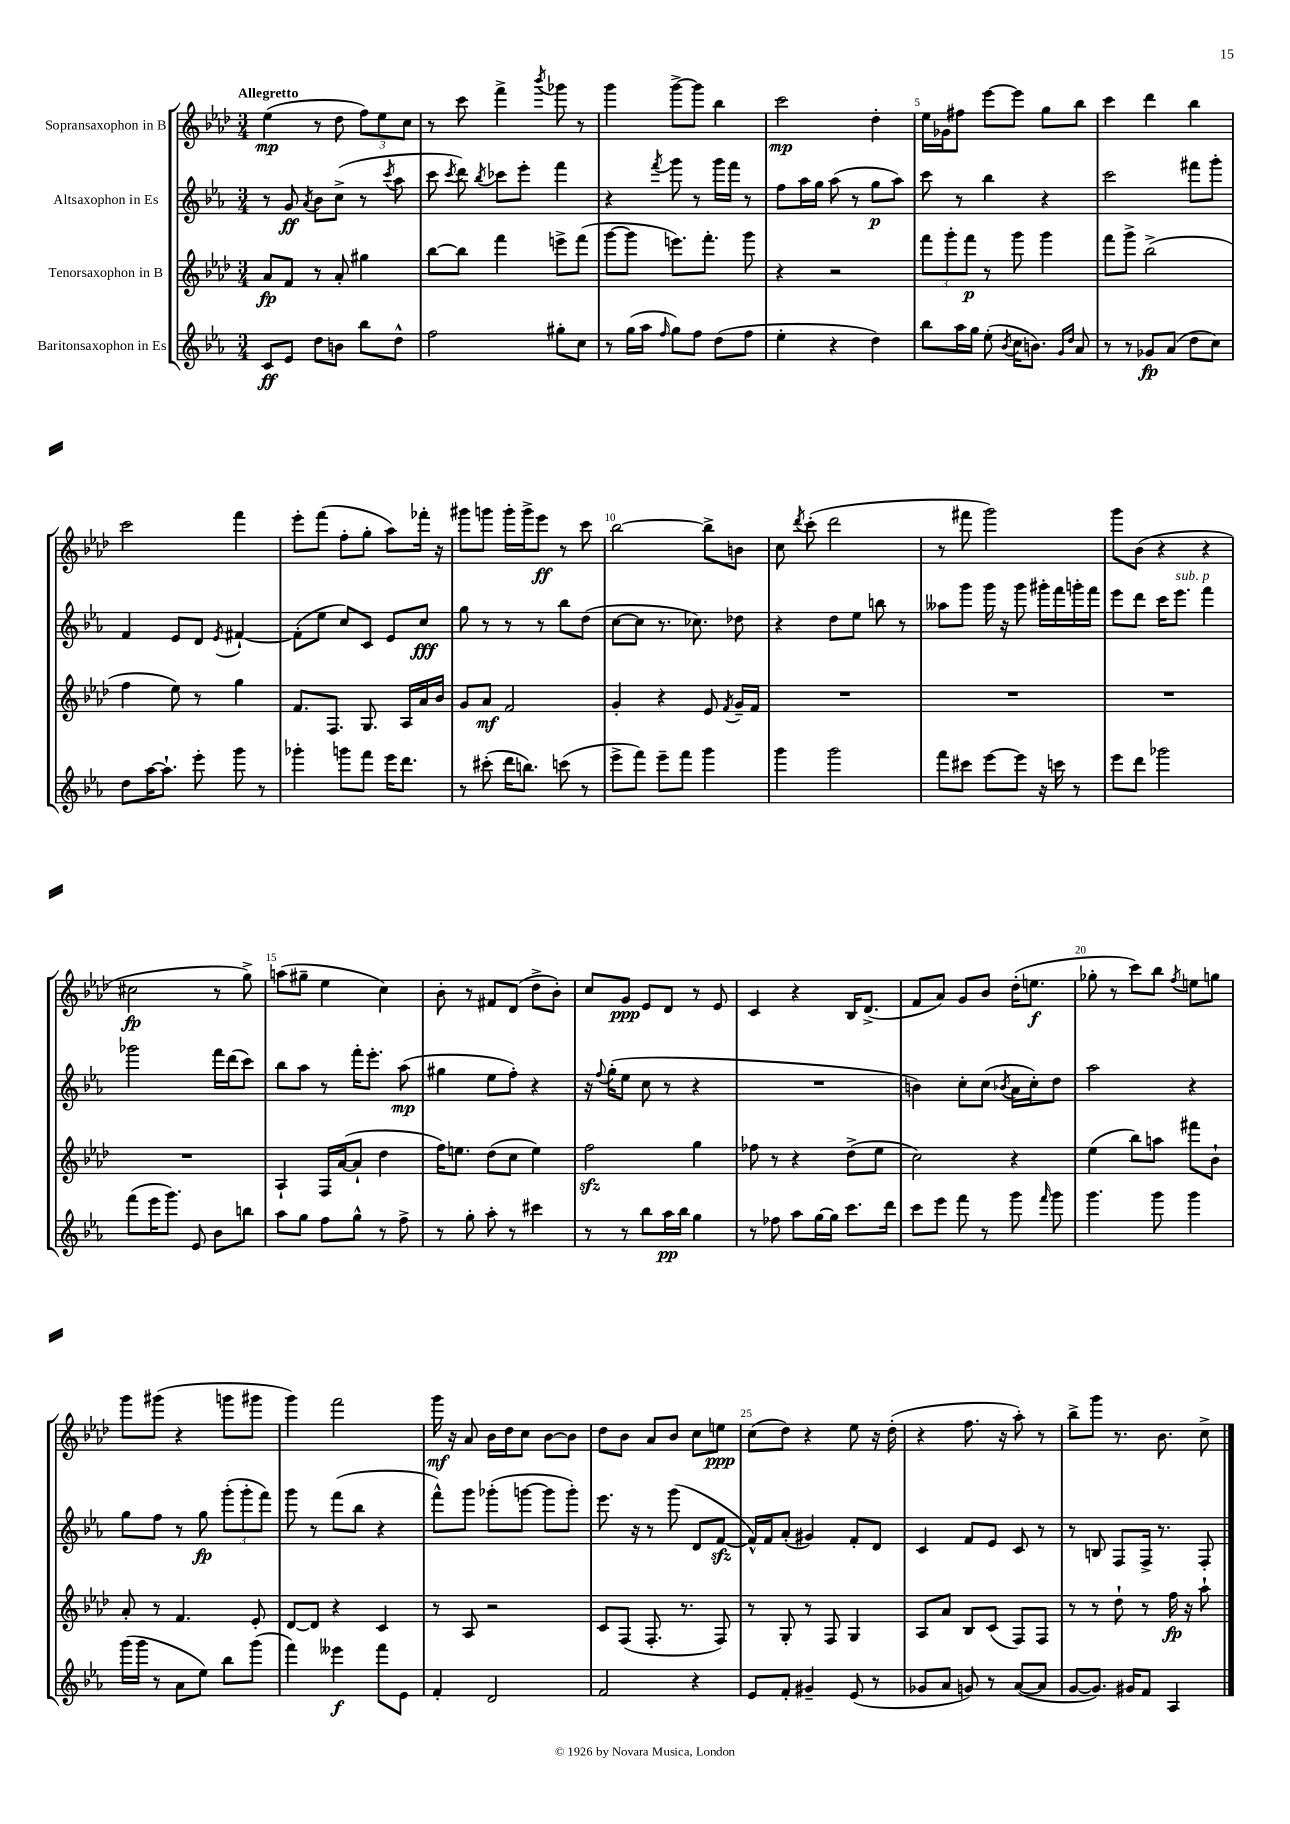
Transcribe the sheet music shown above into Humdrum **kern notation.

**kern	**kern	**kern	**kern
*staff4	*staff3	*staff2	*staff1
*clefG2	*clefG2	*clefG2	*clefG2
*k[b-e-a-]	*k[b-e-a-d-]	*k[b-e-a-]	*k[b-e-a-d-]
*M3/4	*M3/4	*M3/4	*M3/4
8c	8a-	8r	(4ee-
8e-	8f	8g	.
.	.	8qa-	.
8dd	8r	8b-	8r
8b	8a-'	(8cc^	8dd-
8bb-	4gg#	8r	12ff)
.	.	.	12ee-
.	.	8qccc	.
8dd^^	.	8aa-	.
.	.	.	12cc
=	=	=	=
2ff	[8bb-	8ccc	8r
.	.	8qccc	.
.	8bb-]	8ddd)	8ccc
.	.	8qbb-	.
.	4fff	8ccc-	4fff^
.	.	8eee-'	.
.	.	.	8qbbb-
8gg#'	8eee^	4fff	8ggg-
8cc	(8fff	.	8r
=	=	=	=
8r	[8ggg	4r	4ggg
(16gg	8ggg]	.	.
16aa-	.	.	.
16qqff	.	8qfff	.
8gg)	8.eee)	8ggg	[8ggg^
8ff	.	8r	8ggg]
.	8.fff'	.	.
(8dd	.	16ggg	4bb-
.	.	16fff	.
8ff	8ggg	8r	.
=	=	=	=
4ee-'	4r	8ff	2ccc
.	.	16aa-	.
.	.	16gg	.
4r	2r	(8aa-	.
.	.	8r	.
4dd)	.	8gg	4dd-'
.	.	8aa-)	.
=	=	=	=
8bb-	12fff	8ccc	16ee-
.	.	.	16g-
.	12ggg'	.	.
16aa-	.	8r	8ff#
.	12fff	.	.
16gg	.	.	.
(8ee-'	8r	4bb-	[8eee-
8qb-	.	.	.
16cc	8ggg	.	8eee-]
8.b)	.	.	.
.	4ggg	4r	8gg
16qqg	.	.	.
16qqdd	.	.	.
8a-	.	.	8bb-
=	=	=	=
8r	8fff	2ccc	4ccc
8r	8ggg^	.	.
8g-	(2bb-^	.	4ddd-
(8a-	.	.	.
8dd	.	8fff#	4bb-
8cc)	.	8ggg'	.
=	=	=	=
8dd	4ff	4f	2ccc
[16aa-	.	.	.
8.aa-`]	.	.	.
.	8ee-)	8e-	.
8eee-'	8r	8d	.
.	.	8qe-	.
8ggg	4gg	[4f#`	4fff
8r	.	.	.
=	=	=	=
4ggg-'	8.f	(8f#']	8eee-'
.	.	8ee-	(8fff
.	8.F	.	.
8ggg	.	8cc)	8ff'
8fff	8.G	8c	8gg'
16eee-	.	8e-	8aa-)
8.ddd	16A-	.	.
.	16a-	8cc	16fff-'
.	16b-	.	16r
=	=	=	=
8r	8g	8gg	8ggg#
(8ccc#'	8a-	8r	8ggg
16ddd	2f	8r	16ggg'
8.bb)	.	.	16ggg^
.	.	8r	8eee-
(8ccc	.	8bb-	8r
8r	.	(8dd	8ccc
=	=	=	=
8eee-^	4g'	[8cc	[2bb-
8fff)	.	8cc]	.
8eee-~	4r	8.r	.
8fff	.	.	.
.	.	8.cc-)	.
4ggg	8e-	.	8bb-^]
.	8qf	.	.
.	16g~	8dd-	8b
.	16f	.	.
=	=	=	=
4ggg	2.r	4r	8cc
.	.	.	8qddd-
.	.	.	(8ccc'
2ggg	.	8dd	2ddd-
.	.	8ee-	.
.	.	8bb	.
.	.	8r	.
=	=	=	=
8fff	2.r	8aa--	8r
8ccc#	.	8ggg	8fff#
[8eee-	.	16ggg	2ggg)
.	.	16r	.
8eee-]	.	8ggg	.
16r	.	16ggg#'	.
16ccc	.	16fff	.
8r	.	16ggg'	.
.	.	16fff	.
=	=	=	=
8eee-	2.r	8eee-	8ggg
8ddd	.	8ddd	(8b-
2ggg-	.	16ccc	4r
.	.	8.eee-	.
.	.	4fff	4r
=	=	=	=
(8fff	2.r	2ggg-	2cc#
16eee-	.	.	.
8.ggg)	.	.	.
8e-	.	.	.
8b-	.	16fff	8r
.	.	(16ddd	.
8bb	.	8ccc)	8gg^)
=	=	=	=
8aa-	4A-`	8bb-	(8aa
8gg	.	8aa-	8gg#~
8ff	16F	8r	4ee-
.	([16a-	.	.
8gg^^	8a-`]	16fff'	.
.	.	8.eee-'	.
8r	4dd-	.	4cc)
8ff^	.	(8aa-	.
=	=	=	=
8r	16ff)	4gg#	8b-'
.	8.ee	.	.
8gg'	.	.	8r
8aa-'	(8dd-	8ee-	8f#
8r	8cc	8ff')	(8d-
4ccc#	4ee)	4r	8dd-^
.	.	.	8b-')
=	=	=	=
8r	2ff	16r	8cc
.	.	8qqff	.
.	.	(16gg'	.
8r	.	8ee-	8g
8bb-	.	8cc	8e-
16aa-	.	8r	8d-
16bb-	.	.	.
4gg	4gg	4r	8r
.	.	.	8e-
=	=	=	=
8r	8ff-	2.r	4c
8ff-	8r	.	.
8aa-	4r	.	4r
[16gg	.	.	.
16gg]	.	.	.
8.ccc	(8dd-^	.	16B-
.	.	.	(8.d-^
.	8ee-	.	.
16ddd	.	.	.
=	=	=	=
8ccc	2cc)	4b)	8f
8eee-	.	.	8a-)
8fff	.	8cc'	8g
8r	.	(8cc	8b-
.	.	8qb-	.
8ggg	4r	16a-	(16dd-'
.	.	16cc')	8.ee
16qqfff	.	.	.
8ggg	.	8dd	.
=	=	=	=
4.ggg	(4ee-	2aa-	8gg-'
.	.	.	8r
.	8bb-)	.	8ccc)
8ggg	8aa	.	8bb-
.	.	.	8qff
4ggg	8fff#	4r	8ee
.	8b-`	.	8gg
=	=	=	=
(16ggg	8a-'	8gg	8ggg
16ggg	.	.	.
8r	8r	8ff	(8ggg#
8a-	4.f	8r	4r
8ee-)	.	8gg	.
8bb-	.	(12ggg'	8ggg
.	.	12ggg'	.
(8ggg	8e-'	.	8ggg#
.	.	12fff)	.
=	=	=	=
4fff)	[8d-	8ggg	4ggg)
.	8d-]	8r	.
4eee--	4r	(8fff	2fff
.	.	8bb-	.
8fff	4c	4r	.
8e-	.	.	.
=	=	=	=
4f'	8r	8fff^^)	16ggg
.	.	.	16r
.	8A-	8ggg	8a-
2d	2r	(8ggg-'	16b-
.	.	.	16dd-
.	.	[8ggg	8cc
.	.	8ggg]	[8b-
.	.	8ggg')	8b-]
=	=	=	=
2f	8c	8.eee-	8dd-
.	(8F	.	8b-
.	.	16r	.
.	8.F'	8r	8a-
.	.	(8ggg	8b-
.	8.r	.	.
4r	.	8d	8cc
.	8F)	[8f	8ee
=	=	=	=
8e-	8r	16f^^])	(8cc
.	.	16f	.
8f'	8G'	(8a-'	8dd-)
4g#~	8r	4g#)	4r
.	8F	.	.
(8e-	4G	8f'	8ee-
8r	.	8d	16r
.	.	.	(16dd-'
=	=	=	=
8g-	8A-	4c	4r
8a-	8a-	.	.
8g)	8B-	8f	8.ff
8r	(8c	8e-	.
.	.	.	16r
([8a-	8F)	8c	8aa-')
8a-]	8F	8r	8r
=	=	=	=
[8g	8r	8r	8bb-^
8.g])	8r	8B	8ggg
.	8dd-`	8F	8.r
16g#	.	.	.
8f	8r	16F^	.
.	.	8.r	8.b-
4A-	16ff	.	.
.	16r	.	.
.	8aa-`	8F'	8cc^
==	==	==	==
*-	*-	*-	*-
